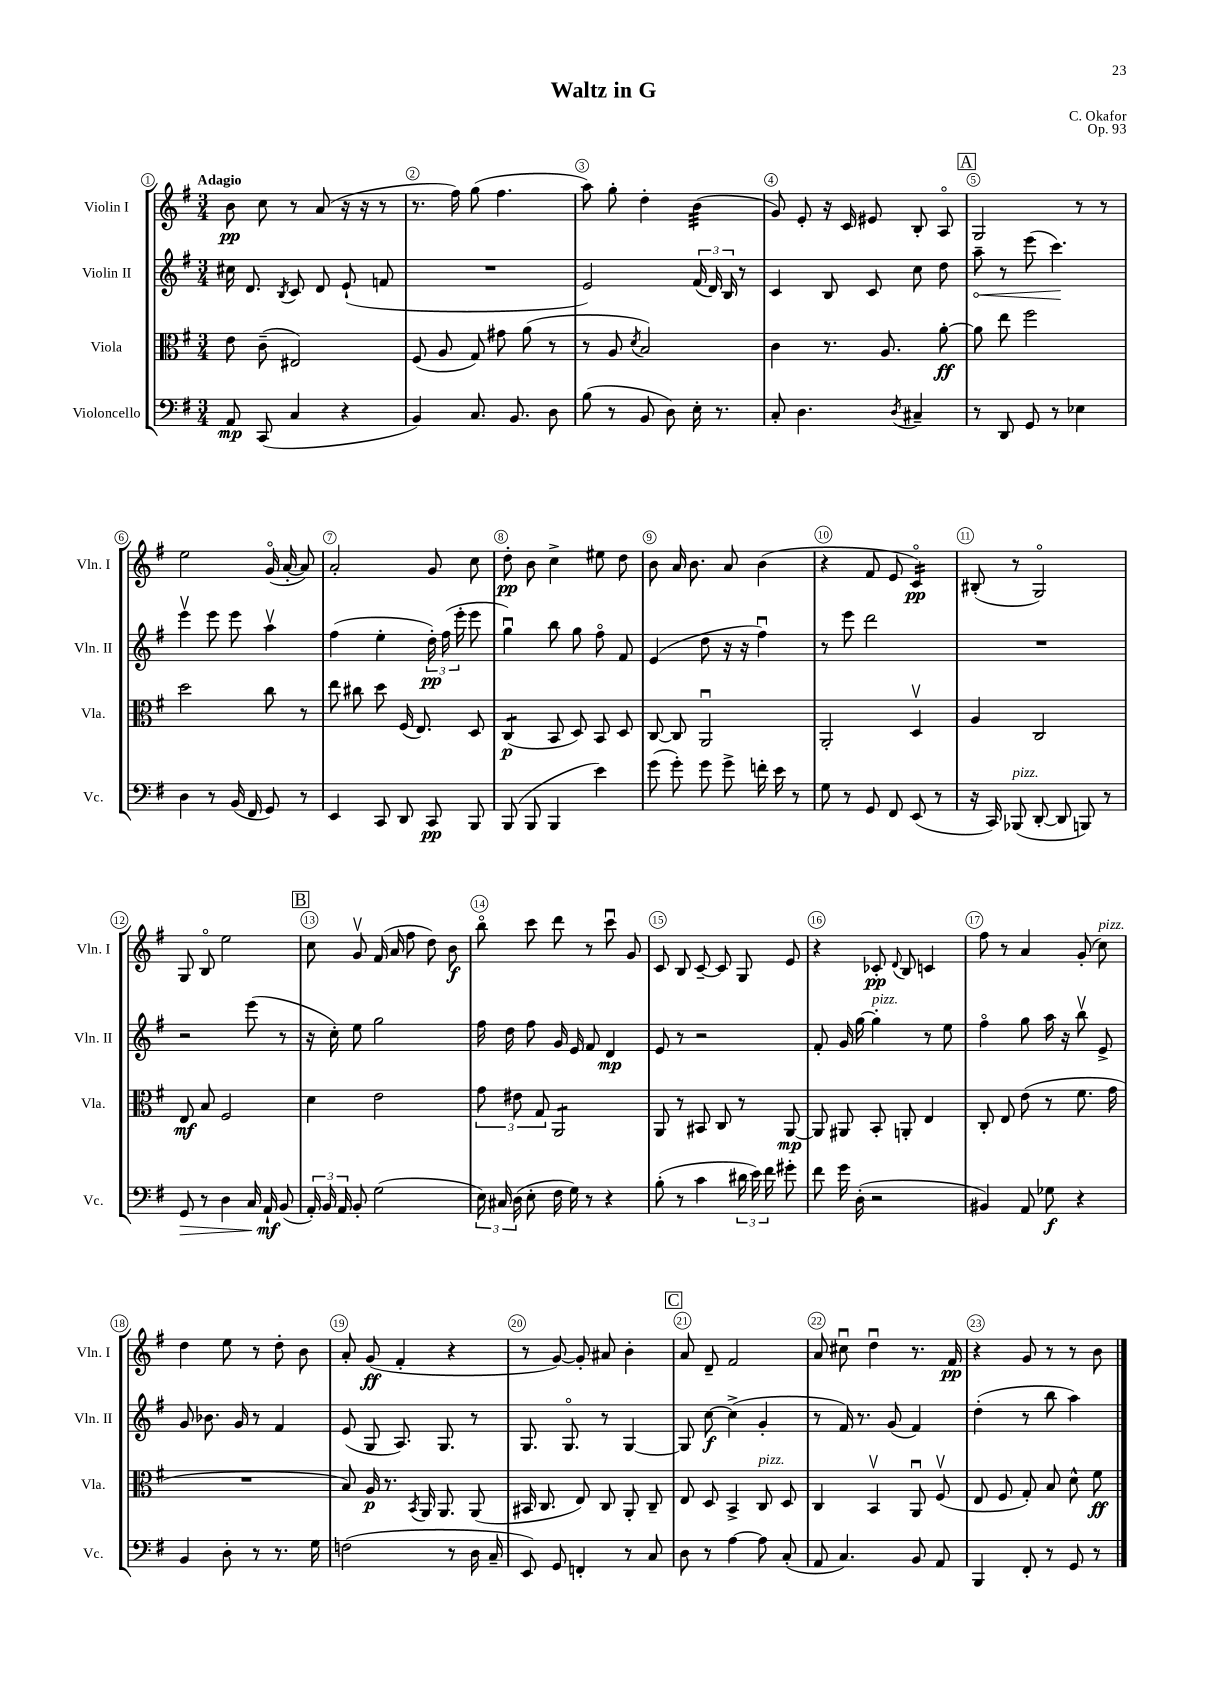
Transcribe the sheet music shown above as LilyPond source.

\header { title = "Waltz in G" composer = "C. Okafor" opus = "Op. 93" }
<<
\new StaffGroup <<
\new Staff = "s0" \with { instrumentName = "Violin I" shortInstrumentName = "Vln. I" } {
    \clef treble \key g \major \numericTimeSignature \time 3/4 \tempo "Adagio"
    \autoBeamOff b'8\pp c''8 r8 a'8( r16 r16 r8 |
    r8. fis''16) g''8( fis''4. |
    a''8) g''8-. d''4-. b'4:32( |
    g'8) e'8-. r16 c'16 eis'8 b8-. a8\flageolet |
    \mark \markup { \box "A" } g2 r8 r8 |
    e''2 g'16\flageolet( a'16~-. a'8) |
    a'2-. g'8 c''8 |
    d''8-.\pp b'8 c''4-> eis''8 d''8 |
    b'8 a'16 b'8. a'8 b'4( |
    r4 fis'8 e'8 c'4:16\flageolet\pp) |
    bis8-.( r8 g2\flageolet) |
    g8 b8\flageolet e''2 |
    \mark \markup { \box "B" } c''8 g'8\upbow fis'16( a'16 fis''8 d''8) b'8\f |
    b''8\flageolet c'''8 d'''8 r8 c'''8\downbow g'8 |
    c'8 b8 c'8~-- c'8 g8 e'8 |
    r4 ces'8-.\pp \appoggiatura { d'8 } b8 c'4 |
    fis''8 r8 a'4 g'8-.( c''8^\markup { \italic "pizz." }) |
    d''4 e''8 r8 d''8-. b'8 |
    a'8-. g'8\ff( fis'4-. r4 |
    r8 g'8~) g'8-. ais'8 b'4-. |
    \mark \markup { \box "C" } a'8 d'8-- fis'2 |
    a'8 cis''8\downbow d''4\downbow r8. fis'16\pp |
    r4 g'8 r8 r8 b'8 \bar "|." |
}
\new Staff = "s1" \with { instrumentName = "Violin II" shortInstrumentName = "Vln. II" } {
    \clef treble \key g \major \numericTimeSignature \time 3/4
    \autoBeamOff cis''16 d'8. \acciaccatura { b8 } c'8 d'8 e'8-!( f'8 |
    R2. |
    e'2) \tuplet 3/2 { fis'16( d'16) b16 } r8 |
    c'4 b8 c'8 c''8 d''8 |
    \mark \markup { \box "A" } \once \override Hairpin.circled-tip = ##t a''8--\< r8 e'''8( c'''4.\!) |
    e'''4\upbow e'''8 e'''8 a''4\upbow |
    fis''4( e''4-. \tuplet 3/2 { d''16-.\pp) fis''16( e'''16-. } e'''8 |
    g''4\downbow) b''8 g''8 fis''8\flageolet fis'8 |
    e'4( d''8 r16 r16 fis''4\downbow) |
    r8 e'''8 d'''2 |
    R2. |
    r2 e'''8( r8 |
    \mark \markup { \box "B" } r16 c''16-.) e''8 g''2 |
    fis''16 d''16 fis''8 g'16 e'16 fis'8 d'4\mp |
    e'8 r8 r2 |
    fis'8-. g'16 g''16~ g''4-.^\markup { \italic "pizz." } r8 e''8 |
    fis''4\flageolet g''8 a''16 r16 b''8\upbow e'8-> |
    g'8 bes'8. g'16 r8 fis'4 |
    e'8( g8 a8.) g8. r8 |
    g8. g8.\flageolet r8 g4~ |
    \mark \markup { \box "C" } g8 c''8~\f c''4->( g'4-. |
    r8 fis'16) r8. g'8( fis'4) |
    d''4-.( r8 b''8 a''4) \bar "|." |
}
\new Staff = "s2" \with { instrumentName = "Viola" shortInstrumentName = "Vla." } {
    \clef alto \key g \major \numericTimeSignature \time 3/4
    \autoBeamOff e'8 c'8--( eis2) |
    fis8( a8 g8) gis'8 a'8( r8 |
    r8 a8 \acciaccatura { d'8 } b2) |
    c'4 r8. a8. a'8~-.\ff |
    \mark \markup { \box "A" } a'8 e''8 fis''2 |
    d''2 c''8 r8 |
    e''8 cis''8 d''8 fis16( e8.) d8 |
    c4:8\p( b,8 d8) b,8 d8 |
    c8~ c8 a,2\downbow |
    a,2-. d4\upbow |
    a4 c2 |
    e8\mf b8 fis2 |
    \mark \markup { \box "B" } d'4 e'2 |
    \tuplet 3/2 { g'8 eis'8 g8 } a,2:8 |
    a,8 r8 bis,8 c8 r8 a,8~\mp |
    a,8 ais,8 b,8-. a,8-. e4 |
    c8-. e8 e'8( r8 fis'8. g'16 |
    R2. |
    b8) a16\p r8. \acciaccatura { b,8 } a,16 a,8. a,8( |
    bis,16 c8. e8) c8 a,8-. c8-- |
    \mark \markup { \box "C" } e8 d8 b,4-> c8^\markup { \italic "pizz." } d8 |
    c4 b,4\upbow a,8\downbow fis8\upbow( |
    e8 fis8 g8-.) b8 d'8-^ fis'8\ff \bar "|." |
}
\new Staff = "s3" \with { instrumentName = "Violoncello" shortInstrumentName = "Vc." } {
    \clef bass \key g \major \numericTimeSignature \time 3/4
    \autoBeamOff a,8\mp c,8( c4 r4 |
    b,4) c8. b,8. d8 |
    b8( r8 b,8 d8) e16-. r8. |
    c8-. d4. \acciaccatura { d8 } cis4-- |
    \mark \markup { \box "A" } r8 d,8 g,8 r8 ees4 |
    d4 r8 b,16( fis,16 g,8) r8 |
    e,4 c,8 d,8 c,8\pp b,,8 |
    b,,8( b,,8 b,,4 e'4) |
    g'8( g'8-.) g'8 g'8-> f'16-. e'16 r8 |
    g8 r8 g,8 fis,8 e,8( r8 |
    r16 c,16) bes,,8^\markup { \italic "pizz." }( d,8~-. d,8 b,,8) r8 |
    g,8\> r8 d4 c16 a,16-!\mf\! b,8( |
    \mark \markup { \box "B" } \tuplet 3/2 { a,16-.) b,16 a,16 } b,8-. g2( |
    \tuplet 3/2 { e16) cis16 d16( } e8-. fis16 g16) r8 r4 |
    b8-.( r8 c'4 \tuplet 3/2 { dis'16 e'16) fis'16 } gis'8-. |
    fis'8 g'16 d16-.( r2 |
    bis,4) a,8 ges8\f r4 |
    b,4 d8-. r8 r8. g16 |
    f2( r8 d16 c16-- |
    e,8) g,8 f,4-. r8 c8 |
    \mark \markup { \box "C" } d8 r8 a4~ a8 c8-.( |
    a,8 c4.) b,8 a,8 |
    b,,4 fis,8-. r8 g,8 r8 \bar "|." |
}
>>
>>
\layout { \context { \Score \override BarNumber.break-visibility = ##(#f #t #t) barNumberVisibility = #all-bar-numbers-visible \override BarNumber.stencil = #(make-stencil-circler 0.1 0.3 ly:text-interface::print) } }
